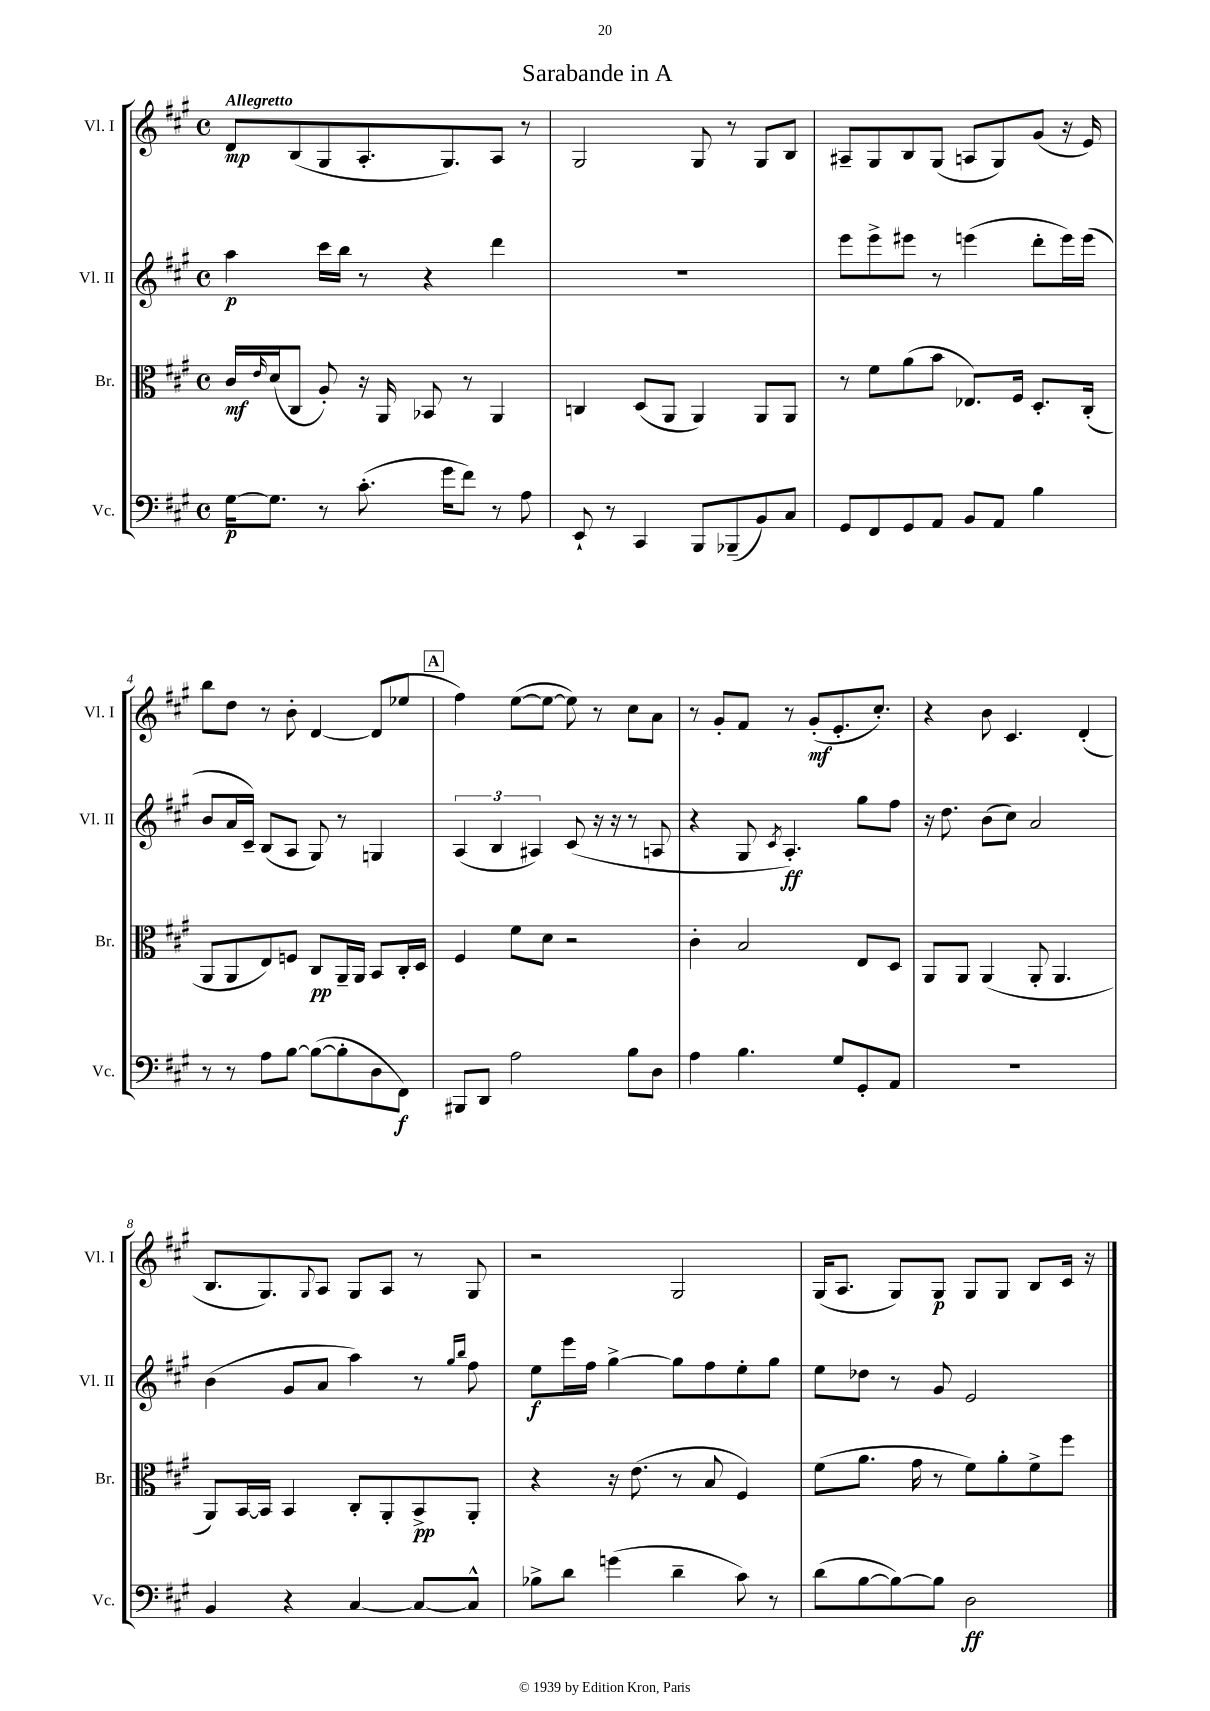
\header { title = "Sarabande in A" }
<<
\new StaffGroup <<
\new Staff = "s0" \with { instrumentName = "Vl. I" shortInstrumentName = "Vl. I" } {
    \clef treble \key a \major \defaultTimeSignature \time 4/4 \tempo "Allegretto"
    d'8\mp b8( gis8 a8.-. gis8.) a8 r8 |
    gis2 gis8 r8 gis8 b8 |
    ais8-- gis8 b8 gis8( a8 gis8) gis'8( r16 e'16) |
    b''8 d''8 r8 b'8-. d'4~ d'8( ees''8 |
    \mark \markup { \box "A" } fis''4) e''8~( e''8~ e''8) r8 cis''8 a'8 |
    r8 gis'8-. fis'8 r8 gis'8-.\mf( e'8.-. cis''8.-.) |
    r4 b'8 cis'4. d'4-.( |
    b8. gis8.) \appoggiatura { gis8 } a8 gis8 a8 r8 gis8 |
    r2 gis2 |
    gis16( a8. gis8) gis8\p gis8 gis8 b8 cis'16 r16 \bar "|." |
}
\new Staff = "s1" \with { instrumentName = "Vl. II" shortInstrumentName = "Vl. II" } {
    \clef treble \key a \major \defaultTimeSignature \time 4/4
    a''4\p cis'''16 b''16 r8 r4 d'''4 |
    r1 |
    e'''8 e'''8-> eis'''8 r8 e'''4( d'''8-. e'''16) e'''16( |
    b'8 a'16 cis'16--) b8( a8 gis8) r8 g4 |
    \mark \markup { \box "A" } \tuplet 3/2 { a4( b4 ais4) } cis'8( r16 r16 r8 a8 |
    r4 gis8 \acciaccatura { cis'8 } a4.-.\ff) gis''8 fis''8 |
    r16 d''8. b'8( cis''8) a'2 |
    b'4( gis'8 a'8 a''4) r8 \grace { gis''16 b''16 } fis''8 |
    e''8\f e'''16 fis''16 gis''4~-> gis''8 fis''8 e''8-. gis''8 |
    e''8 des''8 r8 gis'8 e'2 \bar "|." |
}
\new Staff = "s2" \with { instrumentName = "Br." shortInstrumentName = "Br." } {
    \clef alto \key a \major \defaultTimeSignature \time 4/4
    cis'16\mf \grace { e'16 } d'16( cis8 a8-.) r16 a,16 bes,8 r8 a,4 |
    c4 d8( a,8 a,4) a,8 a,8 |
    r8 fis'8 a'8( b'8 ees8.) fis16 d8.-. cis16-.( |
    a,8 a,8 e8) f8 cis8\pp a,16-- a,16 b,8 cis16-. d16 |
    \mark \markup { \box "A" } fis4 fis'8 d'8 r2 |
    cis'4-. b2 e8 d8 |
    a,8 a,8 a,4( a,8-. a,4. |
    a,8) b,16~ b,16 b,4 cis8-. a,8-. b,8->\pp a,8-. |
    r4 r16 e'8.( r8 b8 fis4) |
    fis'8( a'8. gis'16 r8 fis'8) a'8-. fis'8-> fis''8 \bar "|." |
}
\new Staff = "s3" \with { instrumentName = "Vc." shortInstrumentName = "Vc." } {
    \clef bass \key a \major \defaultTimeSignature \time 4/4
    gis16~\p gis8. r8 cis'8.-.( gis'16 fis'8) r8 a8 |
    e,8-! r8 cis,4 b,,8 bes,,8--( b,8) cis8 |
    gis,8 fis,8 gis,8 a,8 b,8 a,8 b4 |
    r8 r8 a8 b8~ b8~( b8-. d8 fis,8\f) |
    \mark \markup { \box "A" } bis,,8 d,8 a2 b8 d8 |
    a4 b4. gis8 gis,8-. a,8 |
    R1 |
    b,4 r4 cis4~ cis8~ cis8-^ |
    bes8-> d'8 g'4( d'4-- cis'8) r8 |
    d'8( b8~ b8~) b8 d2\ff \bar "|." |
}
>>
>>
